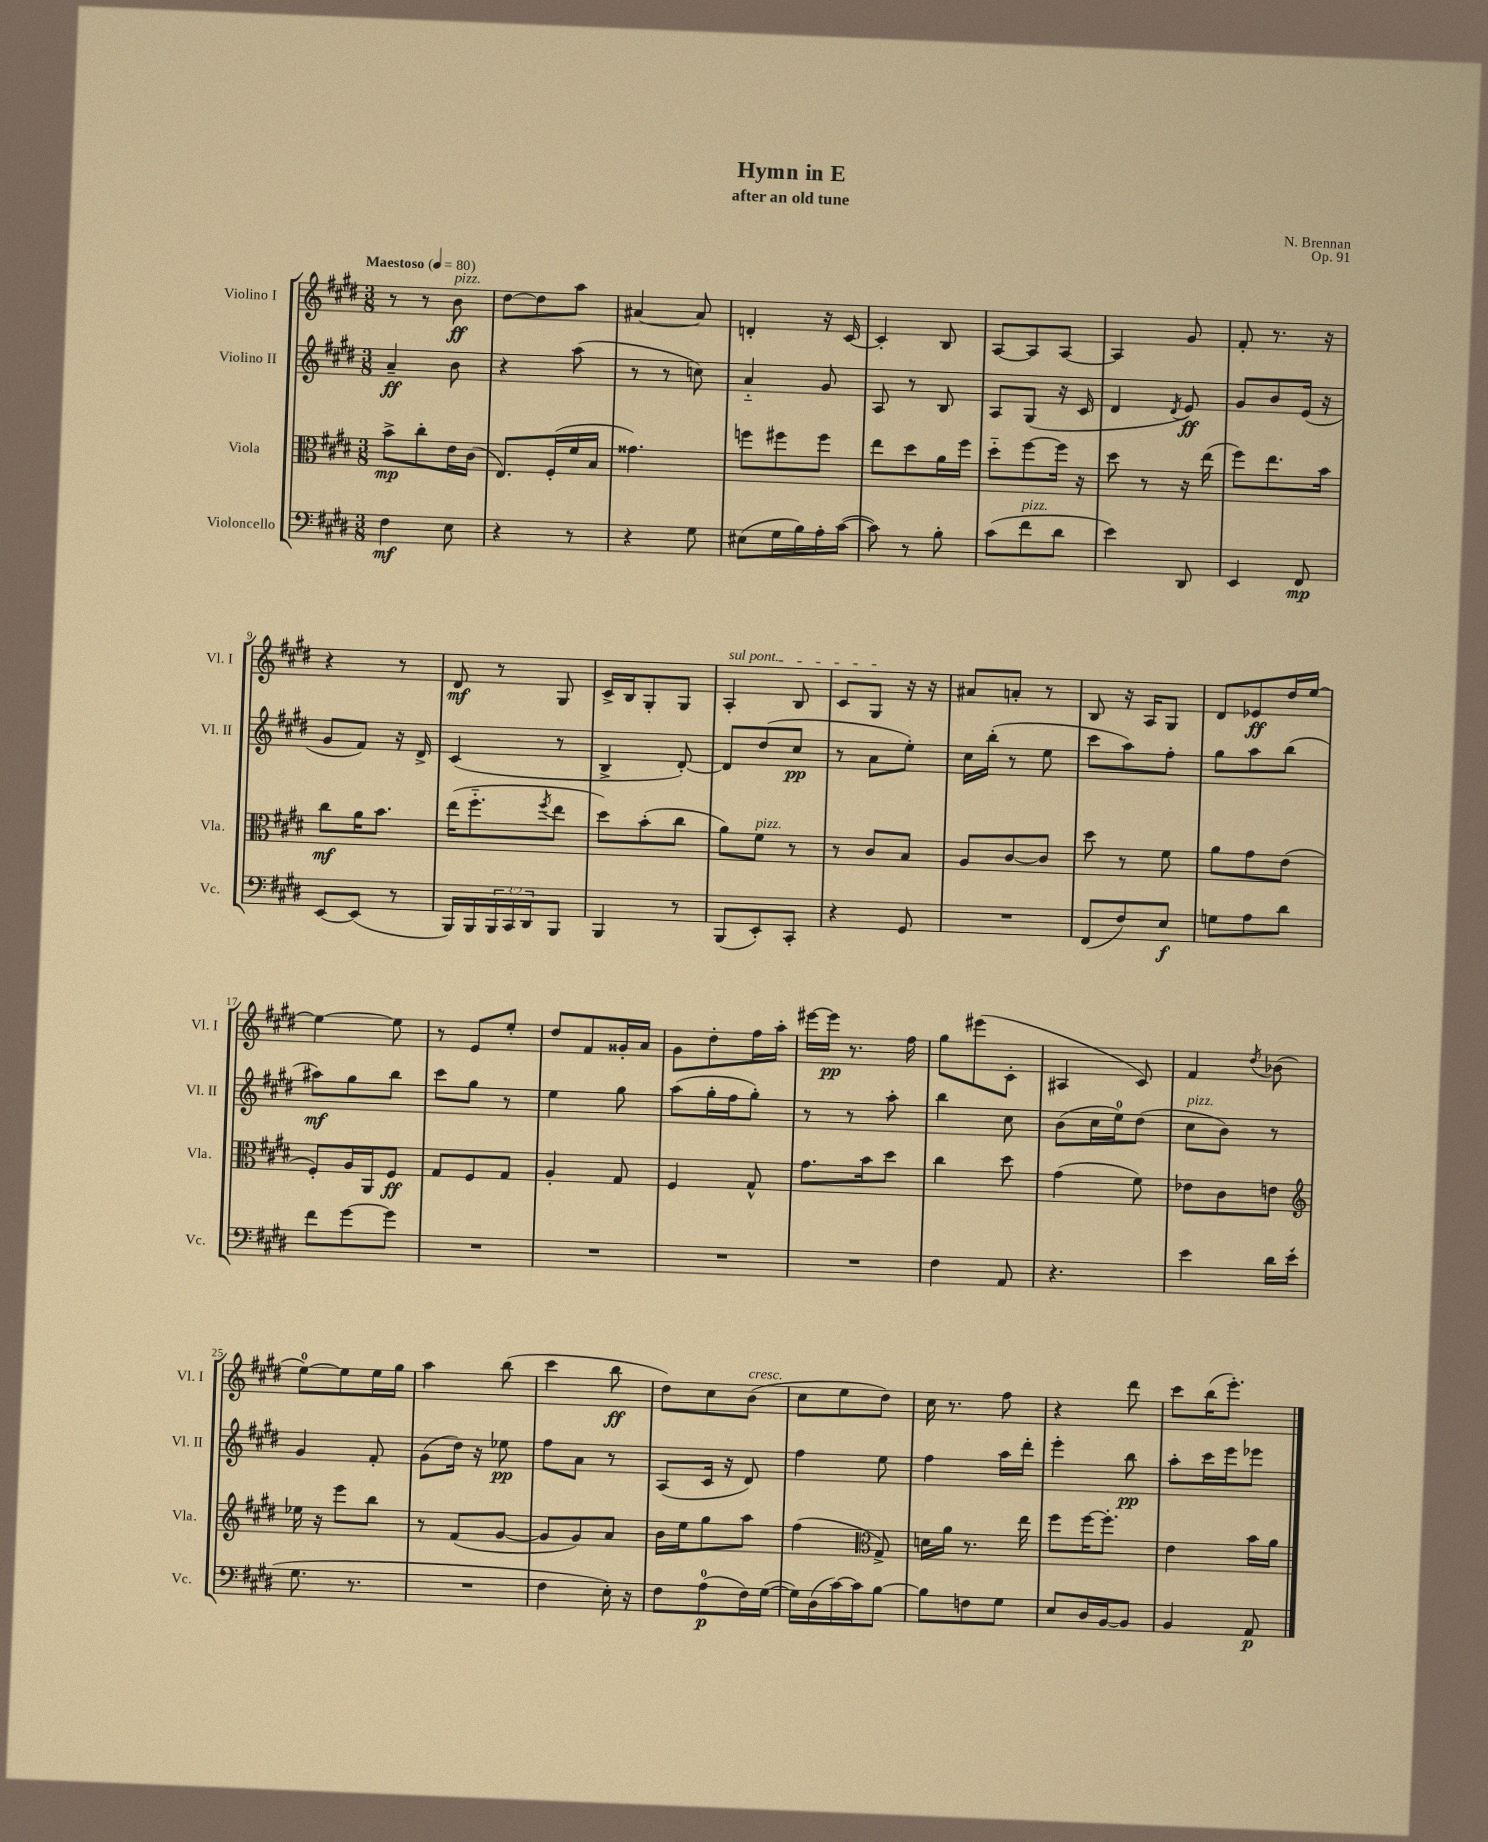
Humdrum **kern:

**kern	**dynam	**kern	**dynam	**kern	**dynam	**kern	**dynam
*part4	*part4	*part3	*part3	*part2	*part2	*part1	*part1
*staff4	*staff4	*staff3	*staff3	*staff2	*staff2	*staff1	*staff1
*I"Violoncello	*	*I"Viola	*	*I"Violino II	*	*I"Violino I	*
*I'Vc.	*	*I'Vla.	*	*I'Vl. II	*	*I'Vl. I	*
*clefF4	*	*clefC3	*	*clefG2	*	*clefG2	*
*k[f#c#g#d#]	*	*k[f#c#g#d#]	*	*k[f#c#g#d#]	*	*k[f#c#g#d#]	*
*M3/8	*	*M3/8	*	*M3/8	*	*M3/8	*
*MM80	*	*MM80	*	*MM80	*	*MM80	*
=1	=1	=1	=1	=1	=1	=1	=1
!	!	!	!	!	!	!LO:TX:a:B:t=Maestoso	!
4F#\	mf	8b^\L	mp	4a~/	ff	8r	.
.	.	8cc#'\	.	.	.	8r	.
!	!	!	!	!	!	!LO:TX:a:i:t=pizz.	!
8E\	.	16e\L	.	8b\	.	8b\	ff
.	.	(16c#\JJ	.	.	.	.	.
=2	=2	=2	=2	=2	=2	=2	=2
4r	.	8.E/L)	.	4r	.	[8dd#\L	.
.	.	.	.	.	.	8dd#\]	.
.	.	(16F#'/L	.	.	.	.	.
8r	.	16f#/	.	(8aa\	.	8aa\J	.
.	.	16B/JJ	.	.	.	.	.
=3	=3	=3	=3	=3	=3	=3	=3
4r	.	4.g##X\)	.	8r	.	[4a#X/	.
.	.	.	.	8r	.	.	.
8G#\	.	.	.	8ccn\)	.	8a#/]	.
=4	=4	=4	=4	=4	=4	=4	=4
(8E#X\L	.	8ffn\L	.	4a/	.	4dn'/	.
16G#\L	.	8ff#X\	.	.	.	.	.
16B\)	.	.	.	.	.	.	.
16A'\	.	8ff#\J	.	8g#/	.	16r	.
([16c#\JJ	.	.	.	.	.	[16c#/	.
=5	=5	=5	=5	=5	=5	=5	=5
8c#\])	.	8ee\L	.	8A/	.	4c#'/]	.
8r	.	8dd#\	.	8r	.	.	.
8B'\	.	16a\L	.	8B/	.	8B/	.
.	.	16ff#\JJ	.	.	.	.	.
=6	=6	=6	=6	=6	=6	=6	=6
(8c#\L	.	8dd#\L	.	8A/L	.	[8A/L	.
!LO:TX:a:i:t=pizz.	!	!	!	!	!	!	!
8f#\	.	[8ff#\	.	(8G#/J	.	8A/]	.
8d#\J	.	16ff#\Jk]	.	16r	.	[8A/J	.
.	.	16r	.	16c#/	.	.	.
=7	=7	=7	=7	=7	=7	=7	=7
4e\)	.	8dd#\	.	4d#/	.	4A/]	.
.	.	8r	.	.	.	.	.
.	.	.	.	8qd#/	.	.	.
8DD#/	.	16r	.	8e/)	ff	8g#/	.
.	.	(16ee\	.	.	.	.	.
=8	=8	=8	=8	=8	=8	=8	=8
4EE/	.	8ff#\L)	.	8g#/L	.	8f#'/	.
.	.	8.ee\	.	8b/	.	8.r	.
8FF#/	mp	.	.	(16e/Jk	.	.	.
.	.	16b\Jk	.	16r	.	16r	.
!!LO:LB:g=z
=9	=9	=9	=9	=9	=9	=9	=9
[8EE/L	.	8cc#\L	mf	8g#/L	.	4r	.
(8EE/J]	.	16a\K	.	8f#/J)	.	.	.
.	.	8.b\J	.	.	.	.	.
8r	.	.	.	16r	.	8r	.
.	.	.	.	16d#^/	.	.	.
=10	=10	=10	=10	=10	=10	=10	=10
16BBB/LL)	.	(16ee\KL	.	(4c#/	.	8d#/	mf
16BBB/	.	8.ff#\	.	.	.	.	.
24BBB/	.	.	.	.	.	8r	.
24CC#/	.	.	.	.	.	.	.
24DD#/J	.	.	.	.	.	.	.
.	.	8qff#/	.	.	.	.	.
8BBB/J	.	8ee\J	.	8r	.	8G#/	.
=11	=11	=11	=11	=11	=11	=11	=11
4BBB/	.	8dd#\L)	.	4B^/	.	16c#^/LL	.
.	.	.	.	.	.	16B/J	.
.	.	(8b'\	.	.	.	8G#'/	.
8r	.	8cc#\J	.	[8d#'/)	.	8G#/J	.
=12	=12	=12	=12	=12	=12	=12	=12
!	!	!	!	!	!	!LO:TX:a:i:t=sul pont.	!
(8BBB/L	.	8a\L)	.	8d#/L]	.	4A'/	.
!	!	!LO:TX:a:i:t=pizz.	!	!	!	!	!
8EE'/)	.	8f#\J	.	(8dd#/	.	.	.
8CC#'/J	.	8r	.	8cc#/J	pp	8B/	.
=13	=13	=13	=13	=13	=13	=13	=13
4r	.	8r	.	8r	.	8c#/L	.
.	.	8c#/L	.	8a\L	.	8G#/J	.
8GG#/	.	8B/J	.	8ee'\J)	.	16r	.
.	.	.	.	.	.	16r	.
=14	=14	=14	=14	=14	=14	=14	=14
4.r	.	8A/L	.	16cc#\LL	.	8a#X/L	.
.	.	.	.	(16bb'\JJ	.	.	.
.	.	[8c#/	.	8r	.	8an'/J	.
.	.	8c#/J]	.	8ee\	.	8r	.
=15	=15	=15	=15	=15	=15	=15	=15
(8FF#/L	.	8dd#\	.	8ccc#\L	.	8B/	.
8F#/)	.	8r	.	8aa\)	.	16r	.
.	.	.	.	.	.	16A/KL	.
8E/J	f	8f#\	.	8ff#'\J	.	8G#/J	.
=16	=16	=16	=16	=16	=16	=16	=16
8Gn\L	.	8a\L	.	8gg#\L	.	8d#/L	.
8A\	.	8g#\	.	8aa\	.	8e-X/	ff
8d#\J	.	(8e\J	.	(8bb\J	.	16dd#/L	.
.	.	.	.	.	.	[16ee/JJ	.
!!LO:LB:g=z
=17	=17	=17	=17	=17	=17	=17	=17
8f#\L	.	8F#'/L)	.	8aa#X\L)	mf	4ee\_	.
[8g#\	.	16A/L	.	8gg#\	.	.	.
.	.	16AA/J	.	.	.	.	.
8g#\J]	.	8F#/J	ff	8bb\J	.	8ee\]	.
=18	=18	=18	=18	=18	=18	=18	=18
4.r	.	8G#/L	.	8ccc#\L	.	8r	.
.	.	8F#/	.	8gg#\J	.	8e/L	.
.	.	8G#/J	.	8r	.	8ee'/J	.
=19	=19	=19	=19	=19	=19	=19	=19
4.r	.	4A'/	.	4ee\	.	8dd#/L	.
.	.	.	.	.	.	8f#/	.
.	.	8G#/	.	8gg#\	.	16g##X'/L	.
.	.	.	.	.	.	16a/JJ	.
=20	=20	=20	=20	=20	=20	=20	=20
4.r	.	4F#/	.	(8aa\L	.	8g#\L	.
.	.	.	.	16gg#'\L	.	8dd#'\	.
.	.	.	.	16ff#\J	.	.	.
.	.	8G#^^/	.	8gg#'\J)	.	16ff#\L	.
.	.	.	.	.	.	16aa'\JJ	.
=21	=21	=21	=21	=21	=21	=21	=21
4.r	.	8.g#\L	.	8r	.	[16eee#X\LL	.
.	.	.	.	.	.	16eee#\JJ]	pp
.	.	.	.	8r	.	8.r	.
.	.	16b\k	.	.	.	.	.
.	.	8dd#\J	.	8aa'\	.	.	.
.	.	.	.	.	.	16ff#\	.
=22	=22	=22	=22	=22	=22	=22	=22
4F#\	.	4cc#\	.	4bb\	.	8gg#\L	.
.	.	.	.	.	.	(8eee#X\	.
8AA/	.	8dd#\	.	8cc#\	.	8c#'\J	.
=23	=23	=23	=23	=23	=23	=23	=23
4.r	.	(4g#\	.	(8b\L	.	4A#X/	.
.	.	.	.	16cc#\L	.	.	.
.	.	.	.	16ee\J)	.	.	.
.	.	8f#\)	.	(8dd#\J	.	8c#/)	.
=24	=24	=24	=24	=24	=24	=24	=24
!	!	!	!	!LO:TX:a:i:t=pizz.	!	!	!
4e\	.	8e-X\L	.	8cc#\L	.	4f#/	.
.	.	8c#\	.	8b\J)	.	.	.
.	.	.	.	.	.	8qdd#/	.
16d#\LL	.	8en\J	.	8r	.	(8b-X\	.
(16e'\JJ	.	.	.	.	.	.	.
!!LO:LB:g=z
=25	=25	=25	=25	=25	=25	=25	=25
*	*	*clefG2	*	*	*	*	*
8.G#\	.	16ee-X\	.	4g#/	.	[8ee\L)	.
.	.	16r	.	.	.	.	.
.	.	8eee\L	.	.	.	8ee\]	.
8.r	.	.	.	.	.	.	.
.	.	8bb\J	.	8f#'/	.	16ee\L	.
.	.	.	.	.	.	16gg#\JJ	.
=26	=26	=26	=26	=26	=26	=26	=26
4.r	.	8r	.	(8g#\L	.	4aa\	.
.	.	(8f#/L	.	16dd#\Jk)	.	.	.
.	.	.	.	16r	.	.	.
.	.	[8g#/J	.	8ee-X\	pp	(8bb\	.
=27	=27	=27	=27	=27	=27	=27	=27
4F#\	.	8g#/L]	.	8ff#\L	.	4ccc#\	.
.	.	8g#/)	.	8a\J	.	.	.
16E'\)	.	8a/J	.	8r	.	8bb\	ff
16r	.	.	.	.	.	.	.
=28	=28	=28	=28	=28	=28	=28	=28
8F#\L	.	16b\LL	.	(8A/L	.	8dd#\L)	.
.	.	16ee\J	.	.	.	.	.
(8A\	p	8gg#\	.	16c#/Jk	.	8cc#\	.
.	.	.	.	16r	.	.	.
!	!	!	!	!	!	!LO:TX:a:i:t=cresc.	!
16F#\L)	.	8aa\J	.	8d#/)	.	(8b\J	.
([16G#\JJ	.	.	.	.	.	.	.
=29	=29	=29	=29	=29	=29	=29	=29
16G#\LL])	.	(4ff#\	.	4ff#\	.	8cc#\L	.
(16D#\	.	.	.	.	.	.	.
[16c#\)	.	.	.	.	.	8ee\	.
16c#\J]	.	.	.	.	.	.	.
*	*	*clefC3	*	*	*	*	*
[8B\J	.	8G#^/)	.	8ee\	.	8dd#\J)	.
=30	=30	=30	=30	=30	=30	=30	=30
8B\L]	.	16dn\LL	.	4ff#\	.	16cc#\	.
.	.	16a\JJ	.	.	.	8.r	.
8Fn\	.	8.r	.	.	.	.	.
8G#\J	.	.	.	16aa\LL	.	8ff#\	.
.	.	16ee\	.	16ddd#'\JJ	.	.	.
=31	=31	=31	=31	=31	=31	=31	=31
8E/L	.	8ff#\L	.	4eee'\	.	4r	.
16D#/L	.	[16ff#\K	.	.	.	.	.
[16BB/J	.	8.ff#'\J]	.	.	.	.	.
8BB/J]	.	.	.	8bb\	pp	8ddd#\	.
=32	=32	=32	=32	=32	=32	=32	=32
4BB/	.	4e\	.	8aa'\L	.	8ccc#\L	.
.	.	.	.	16ccc#\L	.	(16bb\K	.
.	.	.	.	16eee\J	.	8.eee'\J)	.
8AA/	p	16b\LL	.	8eee-X\J	.	.	.
.	.	16a\JJ	.	.	.	.	.
==	==	==	==	==	==	==	==
*-	*-	*-	*-	*-	*-	*-	*-
